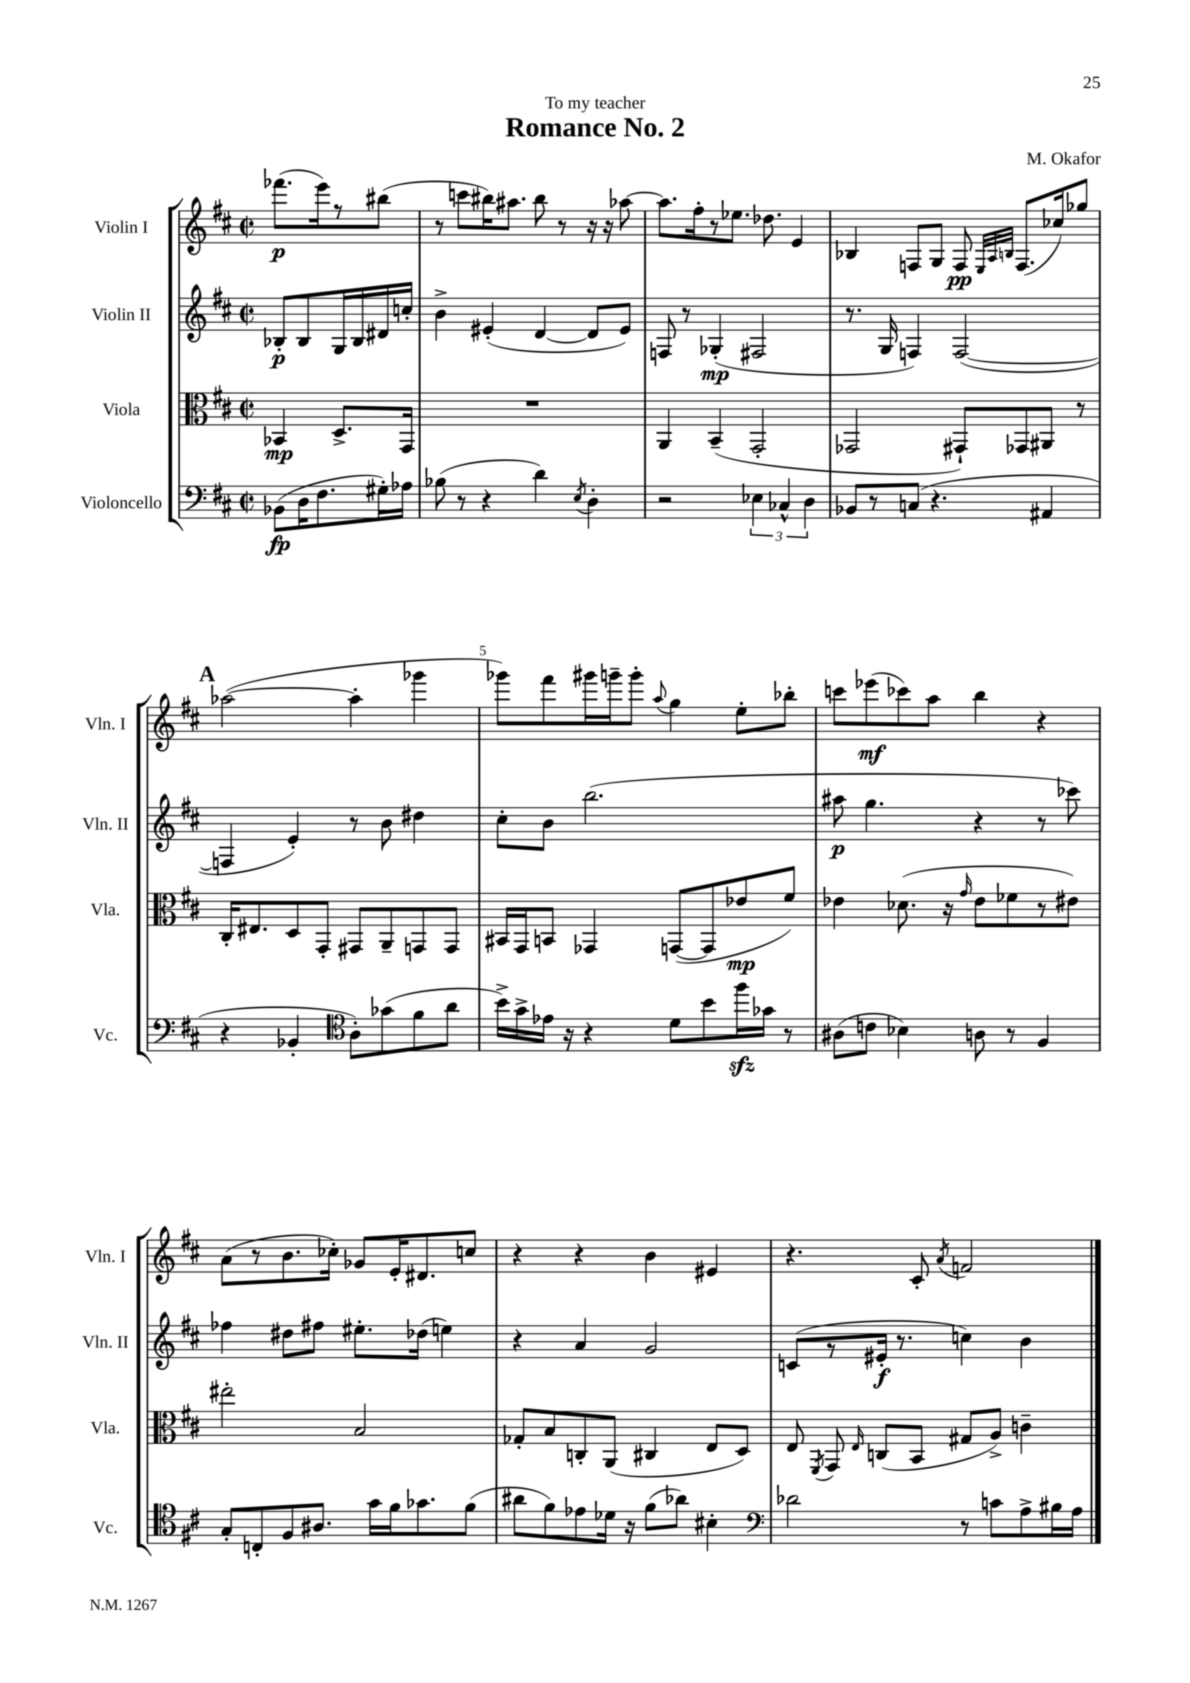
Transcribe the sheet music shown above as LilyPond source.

\header { title = "Romance No. 2" composer = "M. Okafor" dedication = "To my teacher" }
<<
\new StaffGroup <<
\new Staff = "s0" \with { instrumentName = "Violin I" shortInstrumentName = "Vln. I" } {
    \clef treble \key d \major \defaultTimeSignature \time 2/2 \partial 2
    \autoBeamOff fes'''8.[\p( e'''16) r8 bis''8]( |
    r8 c'''8[ bis''16) ais''8.] bis''8 r8 r16 r16 aes''8~ |
    aes''8.[ fis''16-. r8 ees''8.] des''8. e'4 |
    bes4 f8[ g8] f8\pp \grace { e32[ a32 b32] } f8.[( ces''16) ges''8] |
    \mark \markup { \bold "A" } aes''2~( aes''4-. ges'''4 |
    ges'''8[) fis'''8 gis'''16 g'''16-- g'''8]-. \appoggiatura { a''8 } g''4 e''8[-. bes''8]-. |
    c'''8[ ees'''8\mf( ces'''8) a''8] b''4 r4 |
    a'8[( r8 b'8. ces''16]-.) ges'8[ e'16-. dis'8. c''8] |
    r4 r4 b'4 eis'4 |
    r4. cis'8-. \acciaccatura { a'8 } f'2 \bar "|." |
}
\new Staff = "s1" \with { instrumentName = "Violin II" shortInstrumentName = "Vln. II" } {
    \clef treble \key d \major \defaultTimeSignature \time 2/2 \partial 2
    \autoBeamOff bes8[-.\p bes8 g16 bes16 dis'16 c''16]-. |
    b'4-> eis'4-.( d'4~ d'8[ eis'8]) |
    f8 r8 ges4-.\mp( fis2 |
    r8. g16 f4) f2~( |
    \mark \markup { \bold "A" } f4 e'4-.) r8 b'8 dis''4 |
    cis''8[-. b'8] b''2.( |
    ais''8\p g''4. r4 r8 ces'''8) |
    fes''4 dis''8[ fis''8] eis''8.[-. des''16]( e''4) |
    r4 a'4 g'2 |
    c'8[( r8 eis'16]-.\f r8. c''4) b'4 \bar "|." |
}
\new Staff = "s2" \with { instrumentName = "Viola" shortInstrumentName = "Vla." } {
    \clef alto \key d \major \defaultTimeSignature \time 2/2 \partial 2
    \autoBeamOff bes,4\mp d8.[-> g,16] |
    R1 |
    a,4 b,4--( g,2-. |
    ges,2 gis,8[-!) ges,8 ais,8] r8 |
    \mark \markup { \bold "A" } cis16[-. eis8. d8 g,8]-. gis,8[ a,8-- g,8 g,8] |
    bis,16[ g,16 b,8] ges,4 g,8[~( g,8 ees'8\mp fis'8]) |
    ees'4 des'8.( r16 \grace { g'16 } ees'8[ fes'8 r8 eis'8]) |
    eis''2-. b2 |
    ges8[-. b8 c8-. a,8]( cis4 e8[ d8]) |
    e8 \acciaccatura { fis,8 } g,8 \grace { e16 } c8[( b,8] gis8[ a8]->) c'4-- \bar "|." |
}
\new Staff = "s3" \with { instrumentName = "Violoncello" shortInstrumentName = "Vc." } {
    \clef bass \key d \major \defaultTimeSignature \time 2/2 \partial 2
    \autoBeamOff bes,8[\fp( d16 fis8. gis16-.) aes16] |
    bes8( r8 r4 d'4) \acciaccatura { e8 } d4-. |
    r2 \tuplet 3/2 { ees4 ces4-^ d4 } |
    bes,8[ r8 c8]( r4. ais,4 |
    \mark \markup { \bold "A" } r4 bes,4-. \clef tenor a8[-.) ges'8( fis'8 a'8] |
    b'16[->) g'16-> ees'16] r16 r4 d'8[ b'8 fis''16\sfz ges'16] r8 |
    ais8[( c'8] bes4) a8 r8 fis4 |
    g8[-. c8-. fis8 ais8.] g'16[ fis'16 ges'8. fis'8]( |
    ais'8[ fis'8) ees'8 des'16] r16 fis'8[( aes'8]) bis4-. |
    \clef bass des'2 r8 c'8[ a8-> bis16 a16] \bar "|." |
}
>>
>>
\layout { \context { \Score \override BarNumber.break-visibility = ##(#f #t #t) barNumberVisibility = #(every-nth-bar-number-visible 5) } }
